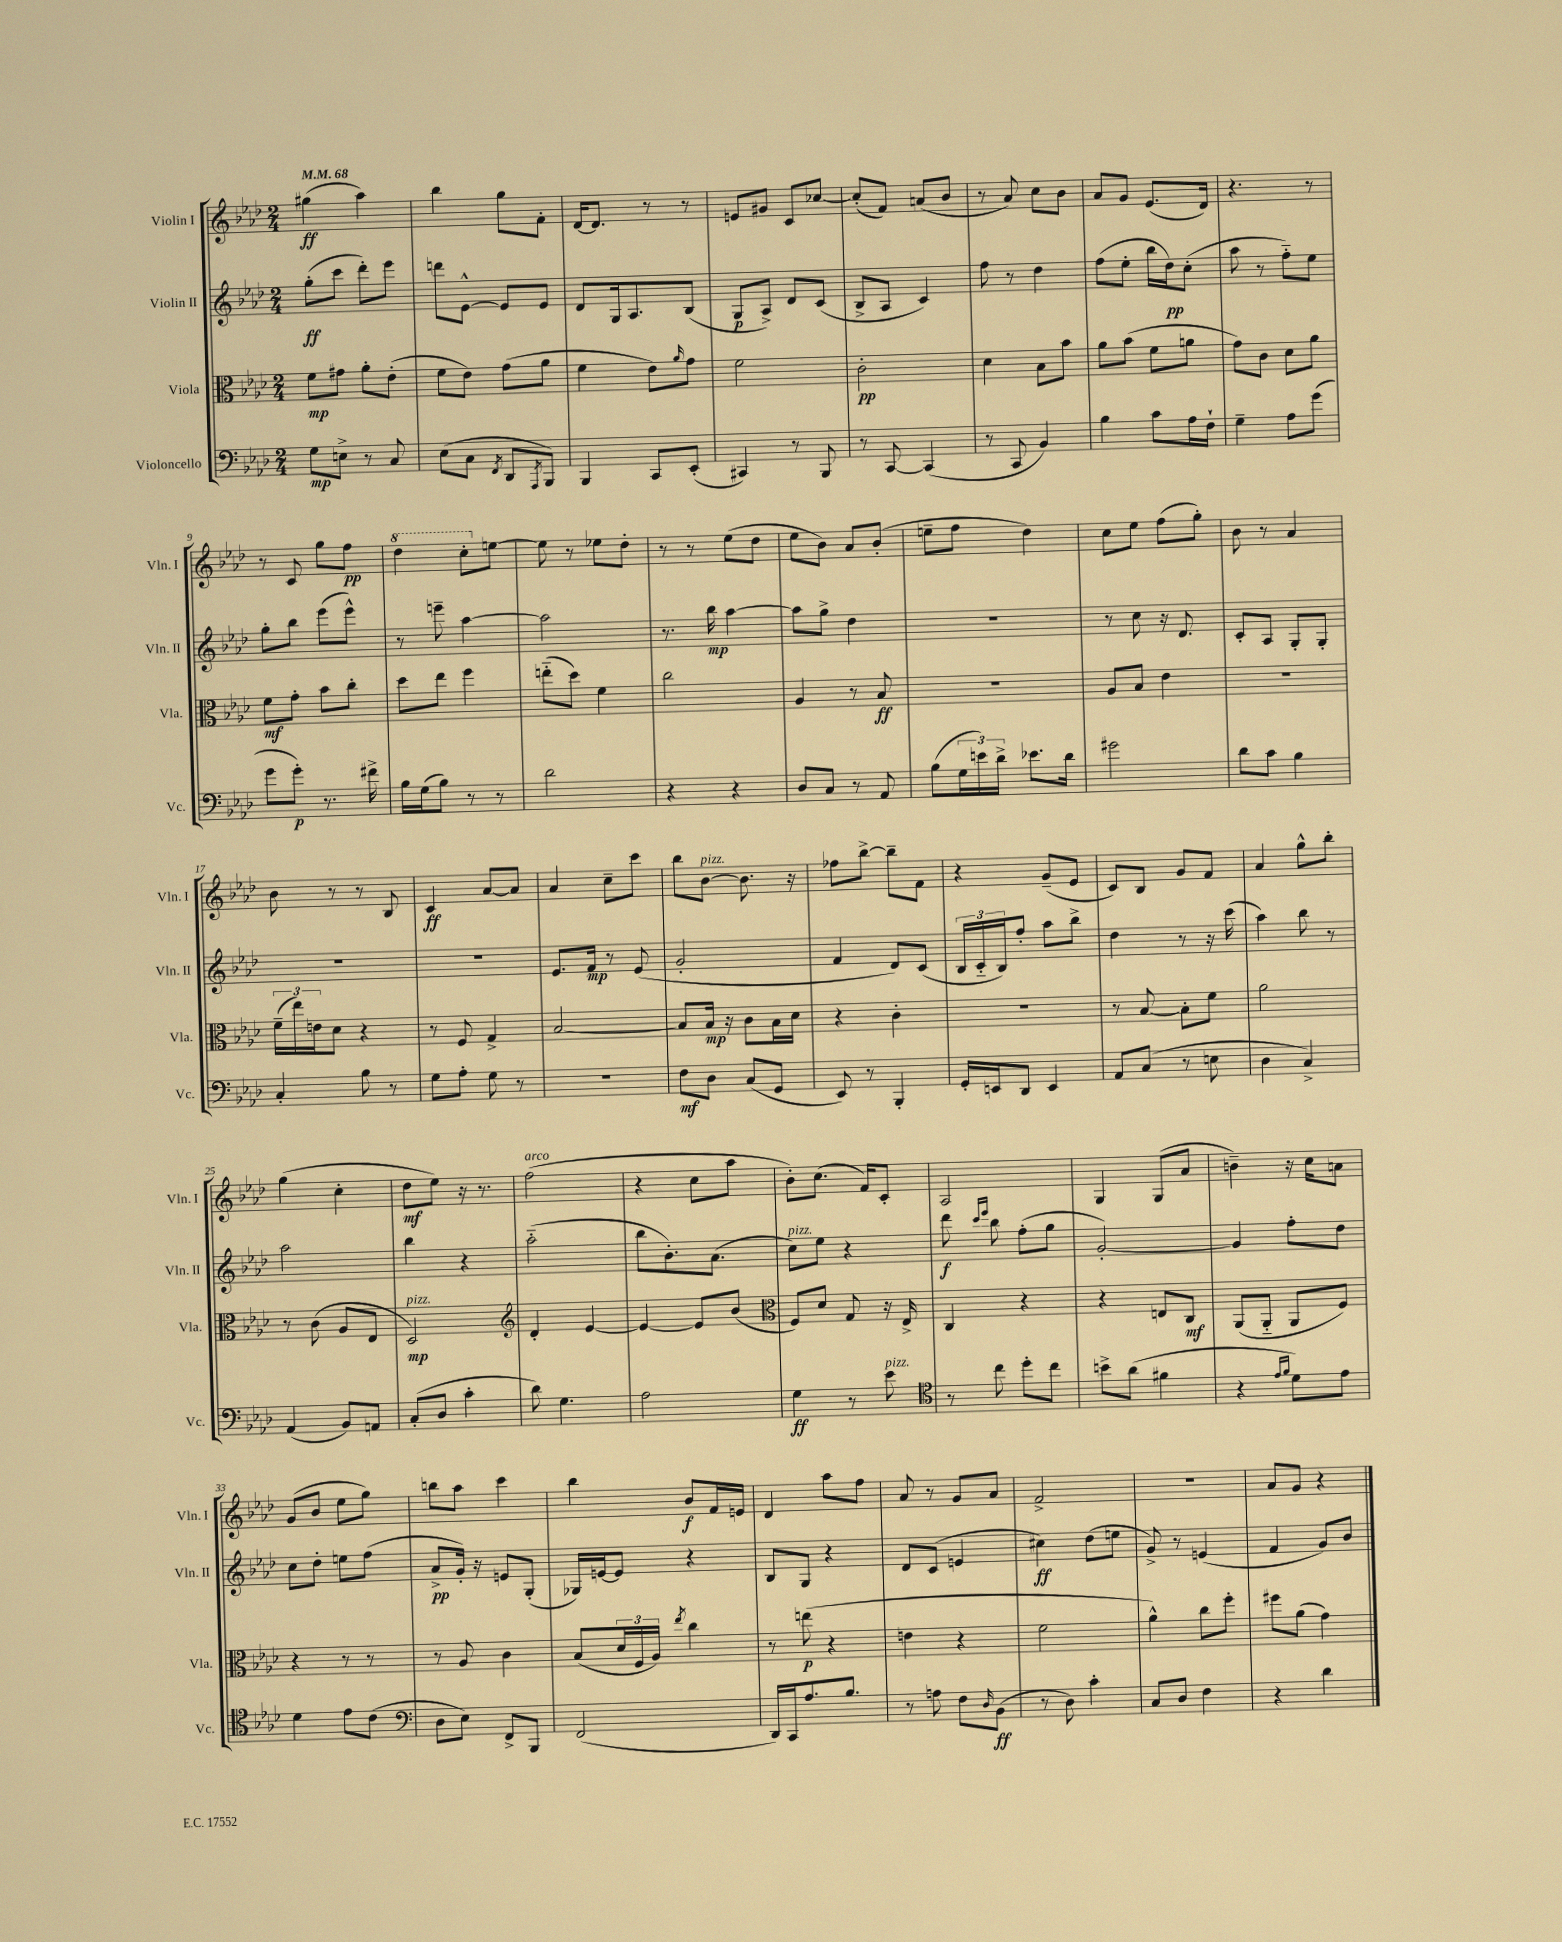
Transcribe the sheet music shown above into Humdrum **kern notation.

**kern	**kern	**kern	**kern
*staff4	*staff3	*staff2	*staff1
*clefF4	*clefC3	*clefG2	*clefG2
*k[b-e-a-d-]	*k[b-e-a-d-]	*k[b-e-a-d-]	*k[b-e-a-d-]
*M2/4	*M2/4	*M2/4	*M2/4
*MM68	*MM68	*MM68	*MM68
8G	8f	(8gg'	(4gg#
8E^	8g#	8ccc	.
8r	8a-'	8ddd-')	4aa-)
8C	(8e-'	8eee-	.
=	=	=	=
(8E-	8f	8ddd	4bb-
8C	8e-)	[8e-^^	.
8qFF	.	.	.
8DD-	(8g	8e-]	8gg
8qAAA-	.	.	.
8BBB-)	8a-	8e-	8f'
=	=	=	=
4BBB-	4f	8d-	[16d-
.	.	.	8.d-]
.	.	16G	.
.	.	8.A-	.
8CC	8e-)	.	8r
.	16qqa-	.	.
(8EE-'	8g	(8B-	8r
=	=	=	=
4CC#)	2f	8G	8e
.	.	8A-^)	8g#
8r	.	8d-	8c
8BBB-	.	(8c	[8cc-
=	=	=	=
8r	2c'	8B-^	(8cc-']
[8CC	.	8A-	8f)
(4CC]	.	4c)	(8a
.	.	.	8b-
=	=	=	=
8r	4d-	8ff	8r
8CC	.	8r	8a-)
4BB-)	8B-	4dd-	8cc
.	8b-	.	8b-
=	=	=	=
4B-	8a-	(8ff	8a-
.	(8b-	8ee-'	8g
8c	8f	16bb-	(8.e-
.	.	16dd-)	.
16A-	8a	(8cc'	.
16F`	.	.	16d-)
=	=	=	=
4G~	8g)	8aa-	4.r
.	8c	8r	.
8A-	8d-	8ff'~)	.
(8g	8a-	8ee-	8r
=	=	=	=
8g	8f	8gg'	8r
8g')	8g'	8bb-	8c
8.r	8b-	(8eee-	8gg
.	8cc'	8eee-^^)	8ff
16f#^	.	.	.
=	=	=	=
16B-	8dd-	8r	4ddd-
(16G	.	.	.
8B-)	8ee-	8eee~	.
8r	4ff	[4aa-	8ccc'
8r	.	.	[8ee
=	=	=	=
2d-	(8ee'~	2aa-]	8ee]
.	8dd-)	.	8r
.	4f	.	8ee-
.	.	.	8dd-'
=	=	=	=
4r	2cc	8.r	8r
.	.	.	8r
.	.	16bb-	.
4r	.	[4aa-	(8ee-
.	.	.	8dd-
=	=	=	=
8D-	4A-	8aa-]	8ee-
8C	.	8gg^	8b-)
8r	8r	4dd-	8a-
8AA-	8B-	.	(8b-'
=	=	=	=
(8B-	2r	2r	8ee~
24G	.	.	8ff
24e)	.	.	.
24d-^	.	.	.
8.e-	.	.	4dd-)
16d-	.	.	.
=	=	=	=
2g#	8A-	8r	8cc
.	8B-	8cc	8ee-
.	4e-	16r	(8ff
.	.	8.d-	.
.	.	.	8gg')
=	=	=	=
8d-	2r	8c'	8b-
8c	.	8A-	8r
4B-	.	8G'	4a-
.	.	8G'	.
=	=	=	=
4C'	(24f~	2r	8b-
.	24ee-)	.	.
.	24e	.	.
.	8d-	.	8r
8B-	4r	.	8r
8r	.	.	8B-
=	=	=	=
8G	8r	2r	4c
8A-'	8F	.	.
8G	4G^	.	[8a-
8r	.	.	8a-]
=	=	=	=
2r	[2B-	8.e-	4a-
.	.	16f	.
.	.	8r	8cc~
.	.	(8e-	8ccc
=	=	=	=
8F	8B-]	2g'	8bb-
8D-	16B-	.	[8b-
.	16r	.	.
(8C	8c	.	8.b-]
8GG	16B-	.	.
.	16d-	.	16r
=	=	=	=
8EE-)	4r	4f	8ff-
8r	.	.	[8bb-^
4BBB-'	4c'	8d-)	8bb-~]
.	.	(8c	8f
=	=	=	=
16GG'	2r	24B-	4r
.	.	24c'~	.
16EE	.	.	.
.	.	24B-)	.
8DD-	.	8ff'	.
4EE	.	8aa-	(8g~
.	.	8bb-^	8e-
=	=	=	=
8AA-	8r	4dd-	8c)
(8C	[8B-	.	8B-
8r	8B-']	8r	8g
8E	8f	16r	8f
.	.	(16ccc	.
=	=	=	=
4D-	2a-	4aa-)	4a-
4C^)	.	8bb-	8gg^^
.	.	8r	8bb-'
=	=	=	=
(4AA-	8r	2aa-	(4gg
.	(8c	.	.
8BB-)	8A-	.	4cc'
8AA	8E-	.	.
=	=	=	=
(8C'	2D-)	4bb-	8dd-
8D-	.	.	8ee-)
4c'	.	4r	16r
.	.	.	8.r
=	=	=	=
*	*clefG2	*	*
8d-)	4d-'	(2aa-'~	(2ff
4.G	.	.	.
.	[4e-	.	.
=	=	=	=
2A-	4e-_	8bb-	4r
.	.	8.b-')	.
.	8e-]	.	8cc
.	.	(8.a-	.
.	(8b-	.	8aa-
=	=	=	=
*	*clefC3	*	*
4G	8F)	8cc)	8b-')
.	8d-	8ee-	(8.cc
8r	8G	4r	.
.	.	.	16f)
8e-	16r	.	8c'
.	16E-^	.	.
=	=	=	=
*clefC4	*	*	*
8r	4C	8ddd-	2A-
.	.	16qqccc	.
.	.	16qqeee-	.
8cc	.	8bb-	.
8dd-'	4r	(8ff'	.
8cc	.	8gg	.
=	=	=	=
8b^	4r	[2g')	4G
(8a-	.	.	.
4f#	8E	.	(8G
.	8C	.	8a-
=	=	=	=
4r	(8AA-	4g]	4b~)
.	8AA-'~	.	.
16qqe-	.	.	.
16qqf	.	.	.
8d-)	8AA-	8ff'	16r
.	.	.	16cc
8e-	8F)	8dd-	8a
=	=	=	=
4d-	4r	8cc	(8g
.	.	8dd-'	8b-
8e-	8r	8ee	8ee-
(8c	8r	(8ff	8gg)
=	=	=	=
*clefF4	*	*	*
8D-	8r	8a-^	8bb
8E-)	8A-	16g')	8aa-
.	.	16r	.
8FF^	4c	8e	4ccc
8BBB-	.	(8G'	.
=	=	=	=
(2FF	(8B-	16G-)	4bb-
.	.	[16e	.
.	24d-	8e]	.
.	24F	.	.
.	24A-)	.	.
.	8qee-	.	.
.	4cc	4r	8b-
.	.	.	16f
.	.	.	16e
=	=	=	=
16DD-)	8r	8B-	4d-
16CC	.	.	.
8.A-	(8ee	8G	.
.	4r	4r	8aa-
8.B-	.	.	.
.	.	.	8ff
=	=	=	=
8r	4e	8d-	8a-
8A	.	(8c	8r
8F	4r	4e	8g
16qqD-	.	.	.
(8BB-	.	.	8a-
=	=	=	=
8r	2f	4cc#)	2f^
8D-)	.	.	.
4c'	.	(8dd-	.
.	.	8ee	.
=	=	=	=
8C	4a-^^)	8g^)	2r
8D-	.	8r	.
4F	8cc	(4e	.
.	8ff'	.	.
=	=	=	=
4r	8ff#	4f	8a-
.	(8a-	.	8g
4d-	4g)	8g)	4r
.	.	8b-	.
==	==	==	==
*-	*-	*-	*-
